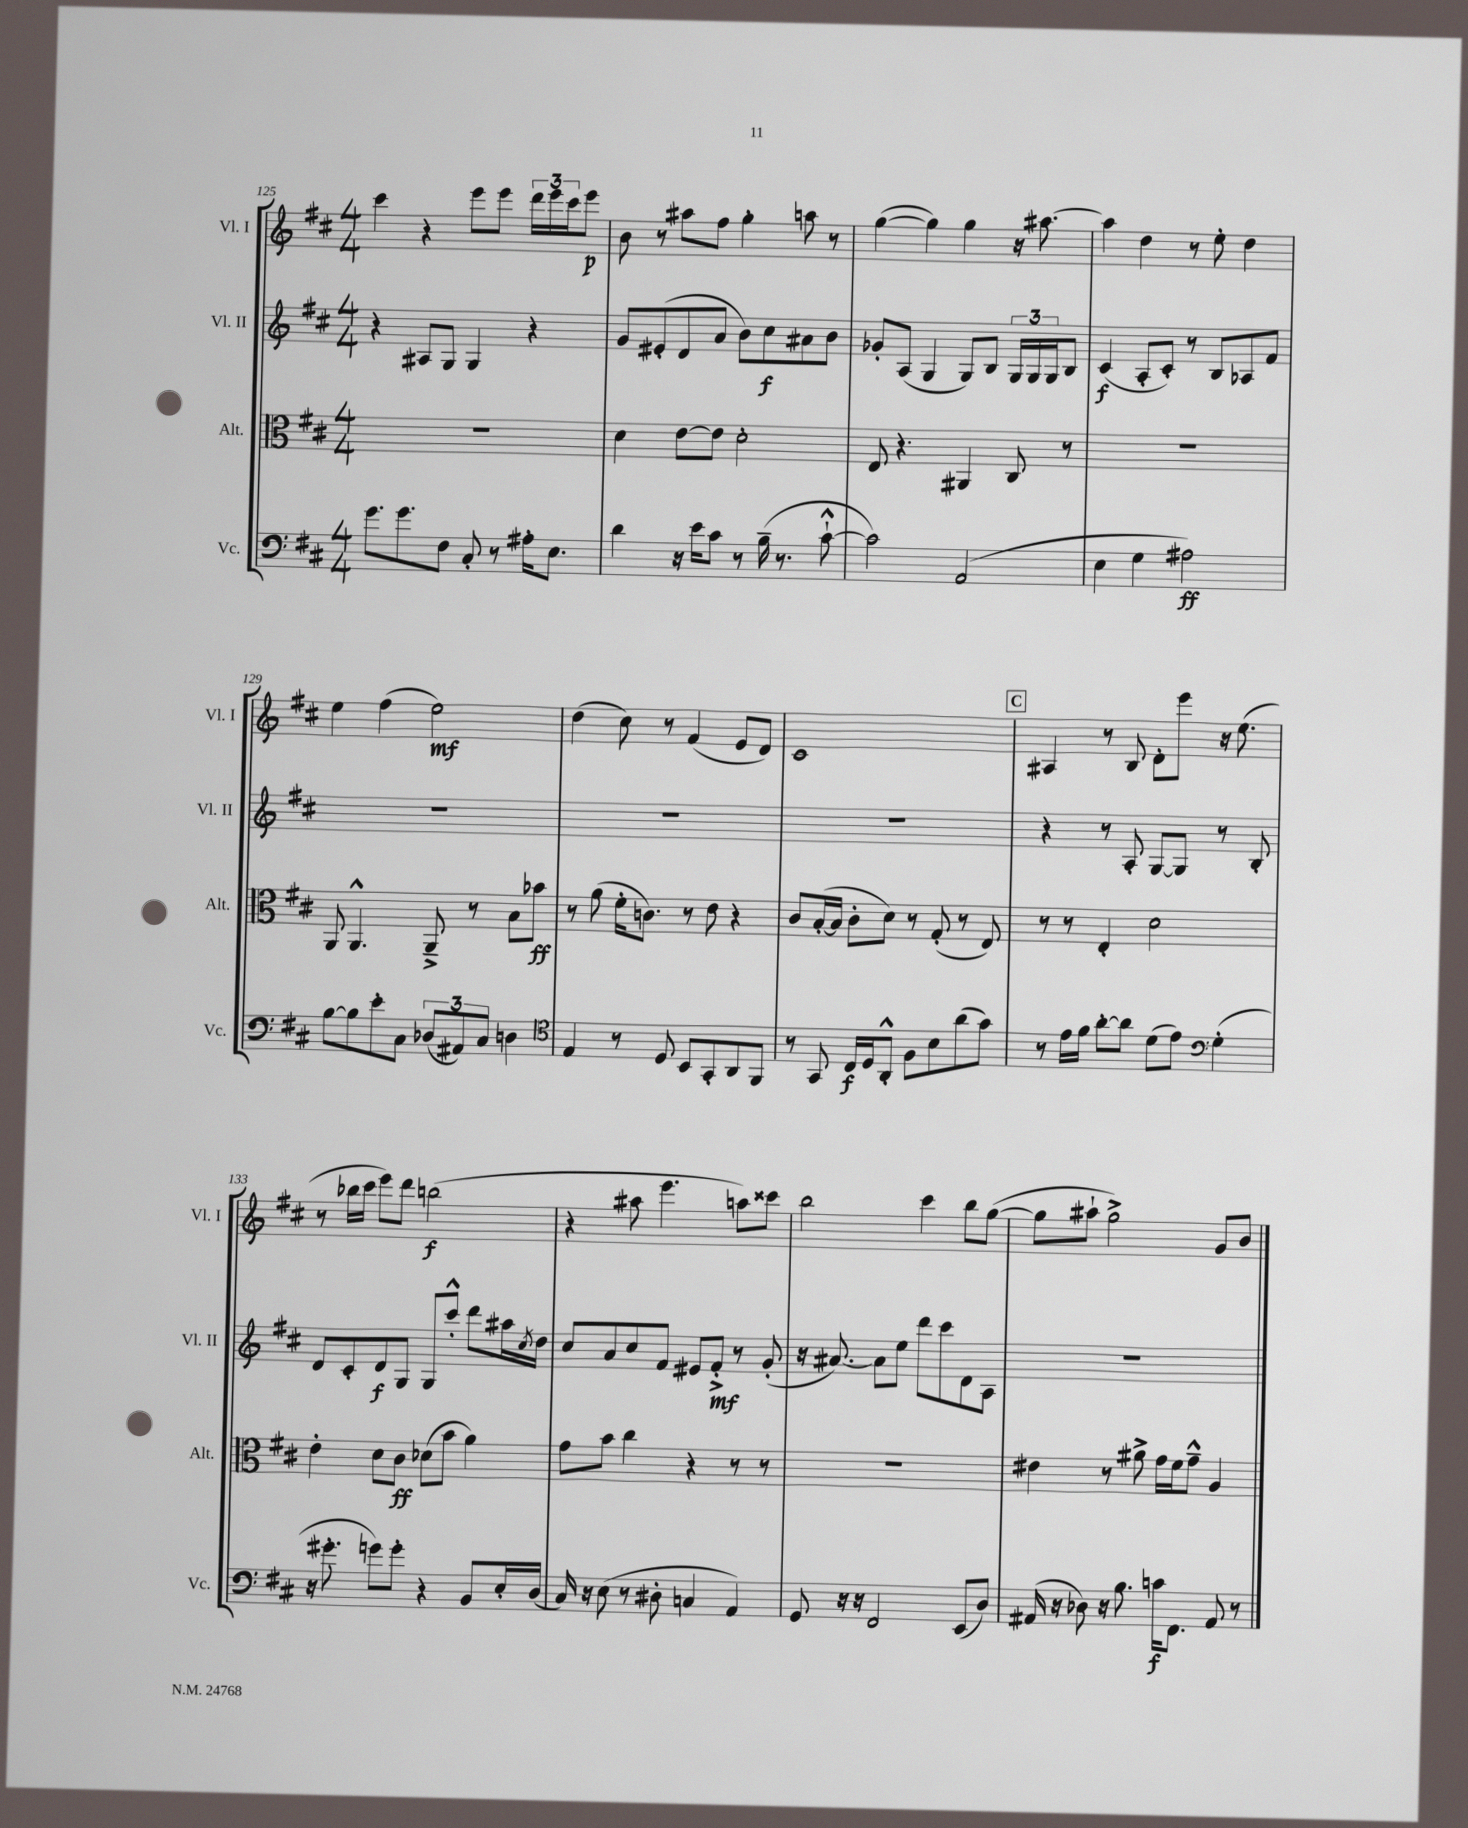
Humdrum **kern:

**kern	**kern	**kern	**kern
*staff4	*staff3	*staff2	*staff1
*clefF4	*clefC3	*clefG2	*clefG2
*k[f#c#]	*k[f#c#]	*k[f#c#]	*k[f#c#]
*M4/4	*M4/4	*M4/4	*M4/4
8.g	1r	4r	4ccc#
8.g	.	.	.
.	.	8A#	4r
8F#	.	8G	.
8C#'	.	4G	8eee
8r	.	.	8eee
16A#'	.	4r	24ddd
.	.	.	24eee
8.E	.	.	.
.	.	.	24ccc#
.	.	.	8eee
=	=	=	=
4d	4d	8g	8b
.	.	(8e#'	8r
16r	[8e	8d	8aa#
16e	.	.	.
8c#	8e]	8a	8ff#
8r	2d'	8b)	4gg'
(16B~	.	8cc#	.
8.r	.	.	.
.	.	8a#	8aa
[8c#`^^	.	8b	8r
=	=	=	=
2c#])	8E	8g-'	([4gg
.	4.r	(8A	.
.	.	4G	4gg])
(2AA	4AA#	8G)	4gg
.	.	8B	.
.	8C#	24G	16r
.	.	24G	.
.	.	.	[8.aa#
.	.	24G	.
.	8r	8B	.
=	=	=	=
4E	1r	(4c#	4aa#]
4G	.	8A'	4dd
.	.	8c#')	.
2A#)	.	8r	8r
.	.	8B	8ee'
.	.	8A-	4dd
.	.	8f#	.
=	=	=	=
[8B	8AA	1r	4ee
8B]	4.AA^^	.	.
8e'	.	.	(4ff#
8C#	.	.	.
(12D-	8AA~^	.	2ee)
12AA#)	.	.	.
.	8r	.	.
12C#	.	.	.
4D	8B	.	.
.	8b-	.	.
=	=	=	=
*clefC4	*	*	*
4E	8r	1r	(4dd
.	(8a	.	.
8r	16f#'	.	8cc#)
.	8.c)	.	.
8D	.	.	8r
8BB	8r	.	(4f#
8GG'	8e	.	.
8AA	4r	.	8e
8FF#	.	.	8d)
=	=	=	=
8r	8c#	1r	1c#
8GG	([16B'	.	.
.	16B]	.	.
16C#	8c#'	.	.
16D	.	.	.
8AA'^^	8d)	.	.
8F#	8r	.	.
8B	(8G'	.	.
(8a	8r	.	.
8g)	8E)	.	.
=	=	=	=
8r	8r	4r	4A#
16e	8r	.	.
16f#	.	.	.
[8a'	4E'	8r	8r
8a]	.	8A'	8B
(8d	2d	[8G	8d'
8e)	.	8G]	8eee
*clefF4	*	*	*
(4G'	.	8r	16r
.	.	.	(8.ee
.	.	8B'	.
=	=	=	=
16r	4e'	8d	8r
8.g#'	.	.	.
.	.	8c#'	16bb-
.	.	.	16ccc#
8g)	8d	8d	8eee)
8g'	8c#	8G	8ddd
4r	(8d-	8G	(2bb
.	8b	8ccc#'^^	.
8BB	4a)	8ddd	.
16E'	.	16aa#	.
.	.	8qcc#	.
(16D	.	16dd	.
=	=	=	=
16C#)	8g	8cc#	4r
16r	.	.	.
(8E	8b	8a	.
8r	4cc#	8cc#	8aa#
8D#'	.	8f#	4.eee
4C	4r	8e#	.
.	.	8f#'^	.
4AA)	8r	8r	8aa)
.	8r	(8g'	8ccc##
=	=	=	=
8GG	1r	16r	2bb
.	.	[8.a#)	.
16r	.	.	.
16r	.	.	.
2FF#	.	8a#]	.
.	.	8ee	.
.	.	8ddd	4ccc#
.	.	8ccc#	.
(8EE	.	8d	8bb
8D)	.	8A	([8gg
=	=	=	=
(16AA#	4e#	1r	8gg]
16r	.	.	.
8D-)	.	.	8aa#`
16r	8r	.	2gg^)
8.B	.	.	.
.	8a#^	.	.
16c	16g	.	.
8.FF#	16f#	.	.
.	8g~^^	.	.
8AA#	4A	.	8g
8r	.	.	8b
==	==	==	==
*-	*-	*-	*-
